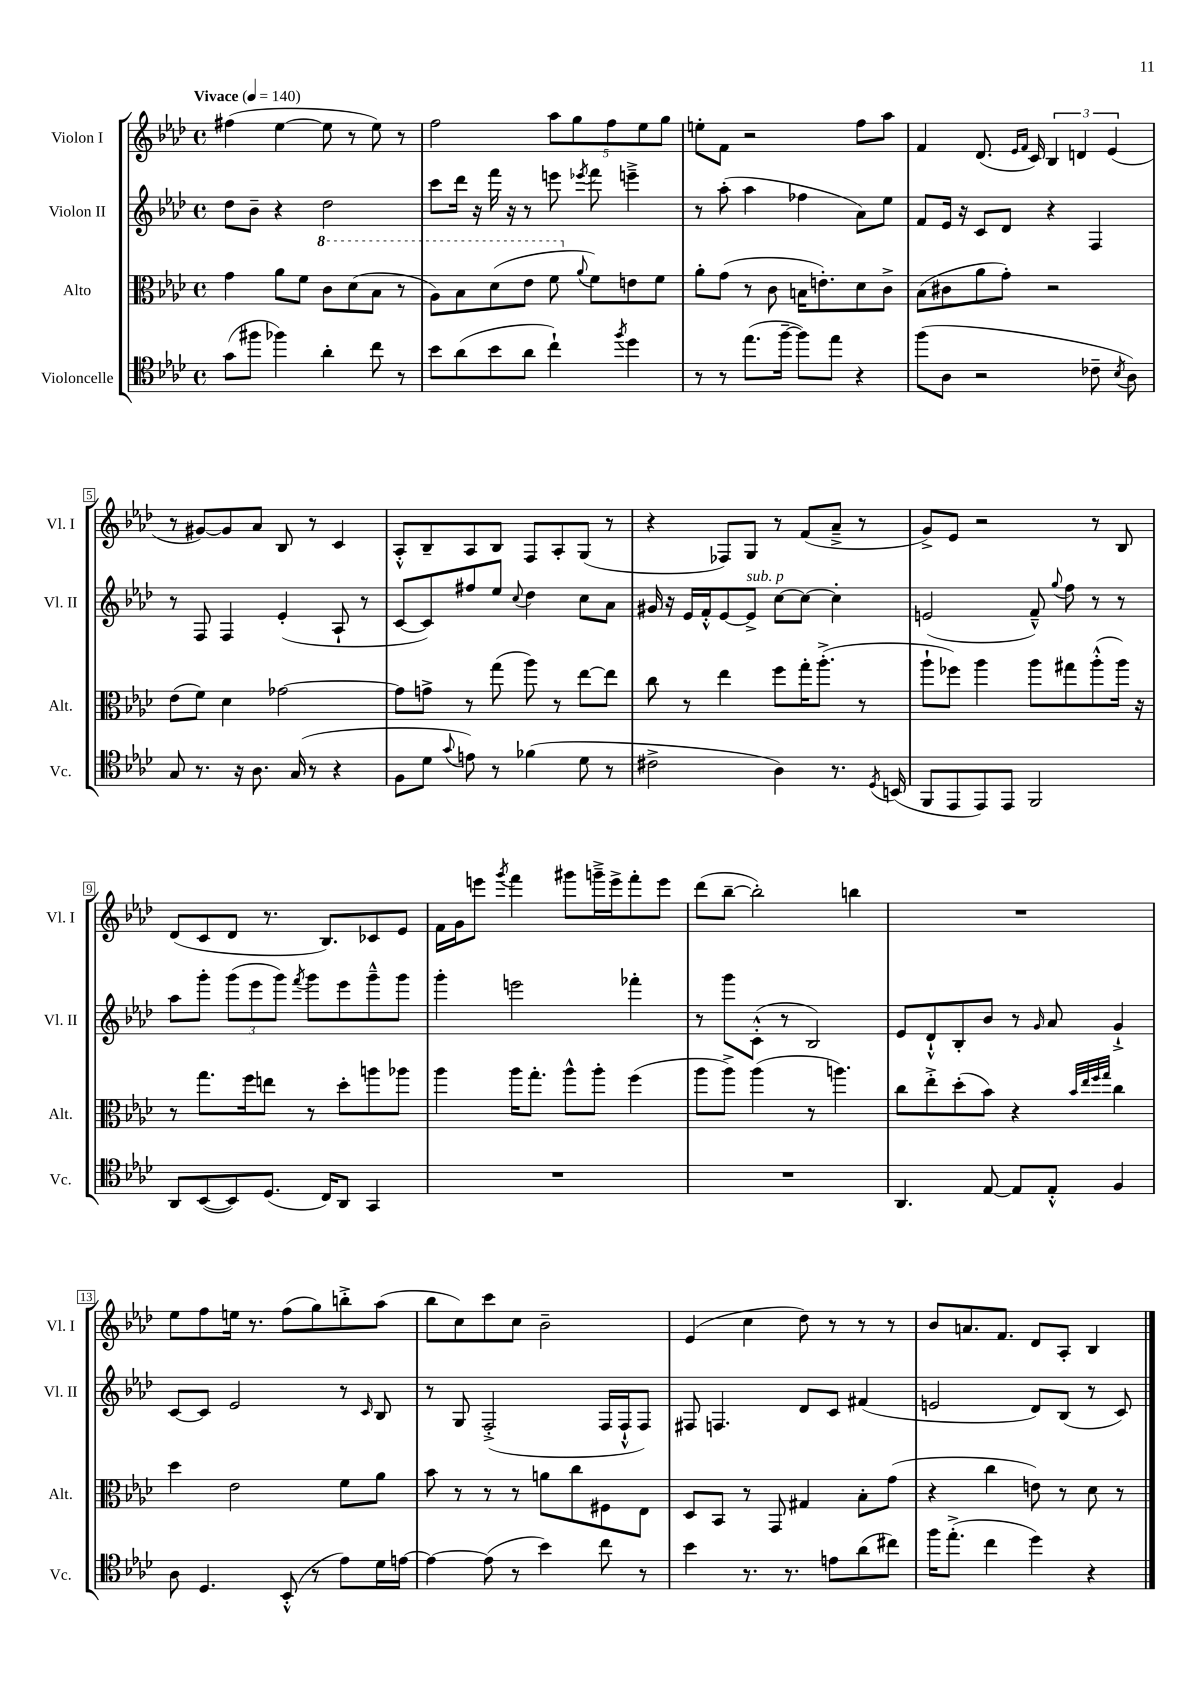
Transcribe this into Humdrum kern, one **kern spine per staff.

**kern	**kern	**kern	**kern
*staff4	*staff3	*staff2	*staff1
*clefC4	*clefC3	*clefG2	*clefG2
*k[b-e-a-d-]	*k[b-e-a-d-]	*k[b-e-a-d-]	*k[b-e-a-d-]
*M4/4	*M4/4	*M4/4	*M4/4
*met(c)	*met(c)	*met(c)	*met(c)
*MM140	*MM140	*MM140	*MM140
(8g	4g	8dd-	(4ff#
8ff#	.	8b-~	.
4ff-)	8a-	4r	[4ee-
.	8f	.	.
4a-'	8cc	2dd-	8ee-]
.	(8dd-	.	8r
8cc	8b-	.	8ee-)
8r	8r	.	8r
=	=	=	=
8b-	8a-)	8ccc	2ff
(8a-	8b-	16ddd-	.
.	.	16r	.
8b-	(8dd-	16fff	.
.	.	16r	.
8a-	8ee-	8r	.
4cc`)	8ff	8eee	10aa-
.	.	.	10gg
.	8qqa-	8qeee-	.
.	8f)	8fff	.
.	.	.	10ff
8qff	.	.	.
4dd-	8e	4eee~^	.
.	.	.	10ee-
.	8f	.	.
.	.	.	10gg
=	=	=	=
8r	8a-'	8r	8ee'
8r	(8g	(8aa-'	8f
(8.ee-	8r	4aa-	2r
.	8c	.	.
[16ff~	.	.	.
8ff])	16B	4ff-	.
.	8.e')	.	.
8ee-	.	.	.
4r	8d-	8a-)	8ff
.	8c^	8ee-	8aa-
=	=	=	=
(8ff	(8B-	8f	4f
8A-	8c#	16e-	.
.	.	16r	.
2r	8a-	8c	(8.d-
.	8g')	8d-	.
.	.	.	16qqe-
.	.	.	16qqf
.	.	.	16c)
.	2r	4r	6B-
.	.	.	6d
8c-~	.	4F	.
.	.	.	(6e-
8qB-	.	.	.
8A-)	.	.	.
=	=	=	=
8G	(8e-	8r	8r
8.r	8f)	8F	[8g#)
.	4d-	4F	8g#]
16r	.	.	.
8.A-	.	.	8a-
.	[2g-	(4e-'	8B-
(16G	.	.	.
8r	.	.	8r
4r	.	8A-`	4c
.	.	8r	.
=	=	=	=
8F	8g-]	[8c	8A-'^^
8d-	8g^	8c])	8B-~
8qqg	.	.	.
8e)	8r	8ff#	8A-
8r	(8gg	8ee-	8B-
.	.	8qqcc	.
(4f-	8aa-)	4dd-	8F
.	8r	.	8A-'
8d-	[8ee-	8cc	(8G
8r	8ee-]	8a-	8r
=	=	=	=
2c#^	8cc	16g#	4r
.	.	16r	.
.	8r	16e-	.
.	.	16f'^^	.
.	4ee-	[8e-	8F-)
.	.	8e-^]	8G
4A-)	8ff	[8cc	8r
.	16gg'	8cc_	(8f
.	(8.aa-'^	.	.
8.r	.	4cc']	8a-~^
.	8r	.	8r
8qD-	.	.	.
(16BB	.	.	.
=	=	=	=
8FF	8aa-`	(2e	8g^)
8EE-	8ff-)	.	8e-
8EE-)	4aa-	.	2r
8EE-	.	.	.
2FF	8aa-	8f~^^)	.
.	.	8qqgg	.
.	8gg#	8ff	.
.	(8aa-'^^	8r	8r
.	16aa-)	8r	8B-
.	16r	.	.
=	=	=	=
8AA-	8r	8aa-	(8d-
([8BB-	8.gg	8ggg'	8c
8BB-])	.	(12ggg	8d-
.	16ff	.	.
.	.	12eee-	.
(8.D-	8ee	.	8.r
.	.	12ggg)	.
.	.	8qfff	.
.	8r	8ggg	.
16C)	.	.	8.B-)
8AA-	8dd-'	8eee-	.
4GG	8aa	8ggg~^^	8c-
.	8aa-	8ggg	8e-
=	=	=	=
1r	4aa-	4ggg'	16f
.	.	.	16g
.	.	.	8eee
.	.	.	8qggg
.	16aa-	2eee	4fff
.	8.gg'	.	.
.	8aa-^^	.	8ggg#
.	8aa-'	.	16ggg~^
.	.	.	16eee^
.	(4ff	4fff-'	8fff'
.	.	.	8eee
=	=	=	=
1r	8aa-	8r	(8ddd-
.	8aa-^)	8ggg	[8bb-~
.	(4aa-	(8c'^^	2bb-'])
.	.	8r	.
.	8r	2B-)	.
.	4.aa)	.	.
.	.	.	4bb
=	=	=	=
4.AA-	8cc	8e-	1r
.	8ee-'^	8d-`^^	.
.	(8dd-'	8B-'	.
[8E-	8b-)	8b-	.
8E-]	4r	8r	.
.	.	16qqg	.
8E-'^^	.	8a-	.
.	32qqb-	.	.
.	32qqee-	.	.
.	32qqff	.	.
.	32qqgg	.	.
4F	4cc	4g`^	.
=	=	=	=
8A-	4dd-	[8c	8ee-
4.D-	.	8c]	8ff
.	2e-	2e-	16ee
.	.	.	8.r
(8BB-'^^	.	.	(8ff
8r	.	.	8gg)
8e-)	8f	8r	8bb'^
.	.	16qqc	.
16d-	8a-	8B-	(8aa-
[16e	.	.	.
=	=	=	=
4e_	8b-	8r	8bb-
.	8r	8G	8cc)
(8e]	8r	(2F'^	8ccc
8r	8r	.	8cc
4b-)	8a	.	2b-~
.	8cc	.	.
8cc	8F#	16F	.
.	.	16F`^^	.
8r	8E-	8F)	.
=	=	=	=
4b-	8D-	8F#	(4e-
.	8BB-	4.F	.
8.r	8r	.	4cc
.	8GG	.	.
8.r	.	.	.
.	4G#	8d-	8dd-)
8e	.	8c	8r
(8a-	8B-'	(4f#	8r
8cc#)	(8g	.	8r
=	=	=	=
16ff	4r	2e	8b-
(8.ee-'^	.	.	.
.	.	.	8.a
4cc	4cc	.	.
.	.	.	8.f
4dd-)	8e)	8d-)	8d-
.	8r	(8B-	8A-'
4r	8d-	8r	4B-
.	8r	8c)	.
==	==	==	==
*-	*-	*-	*-
